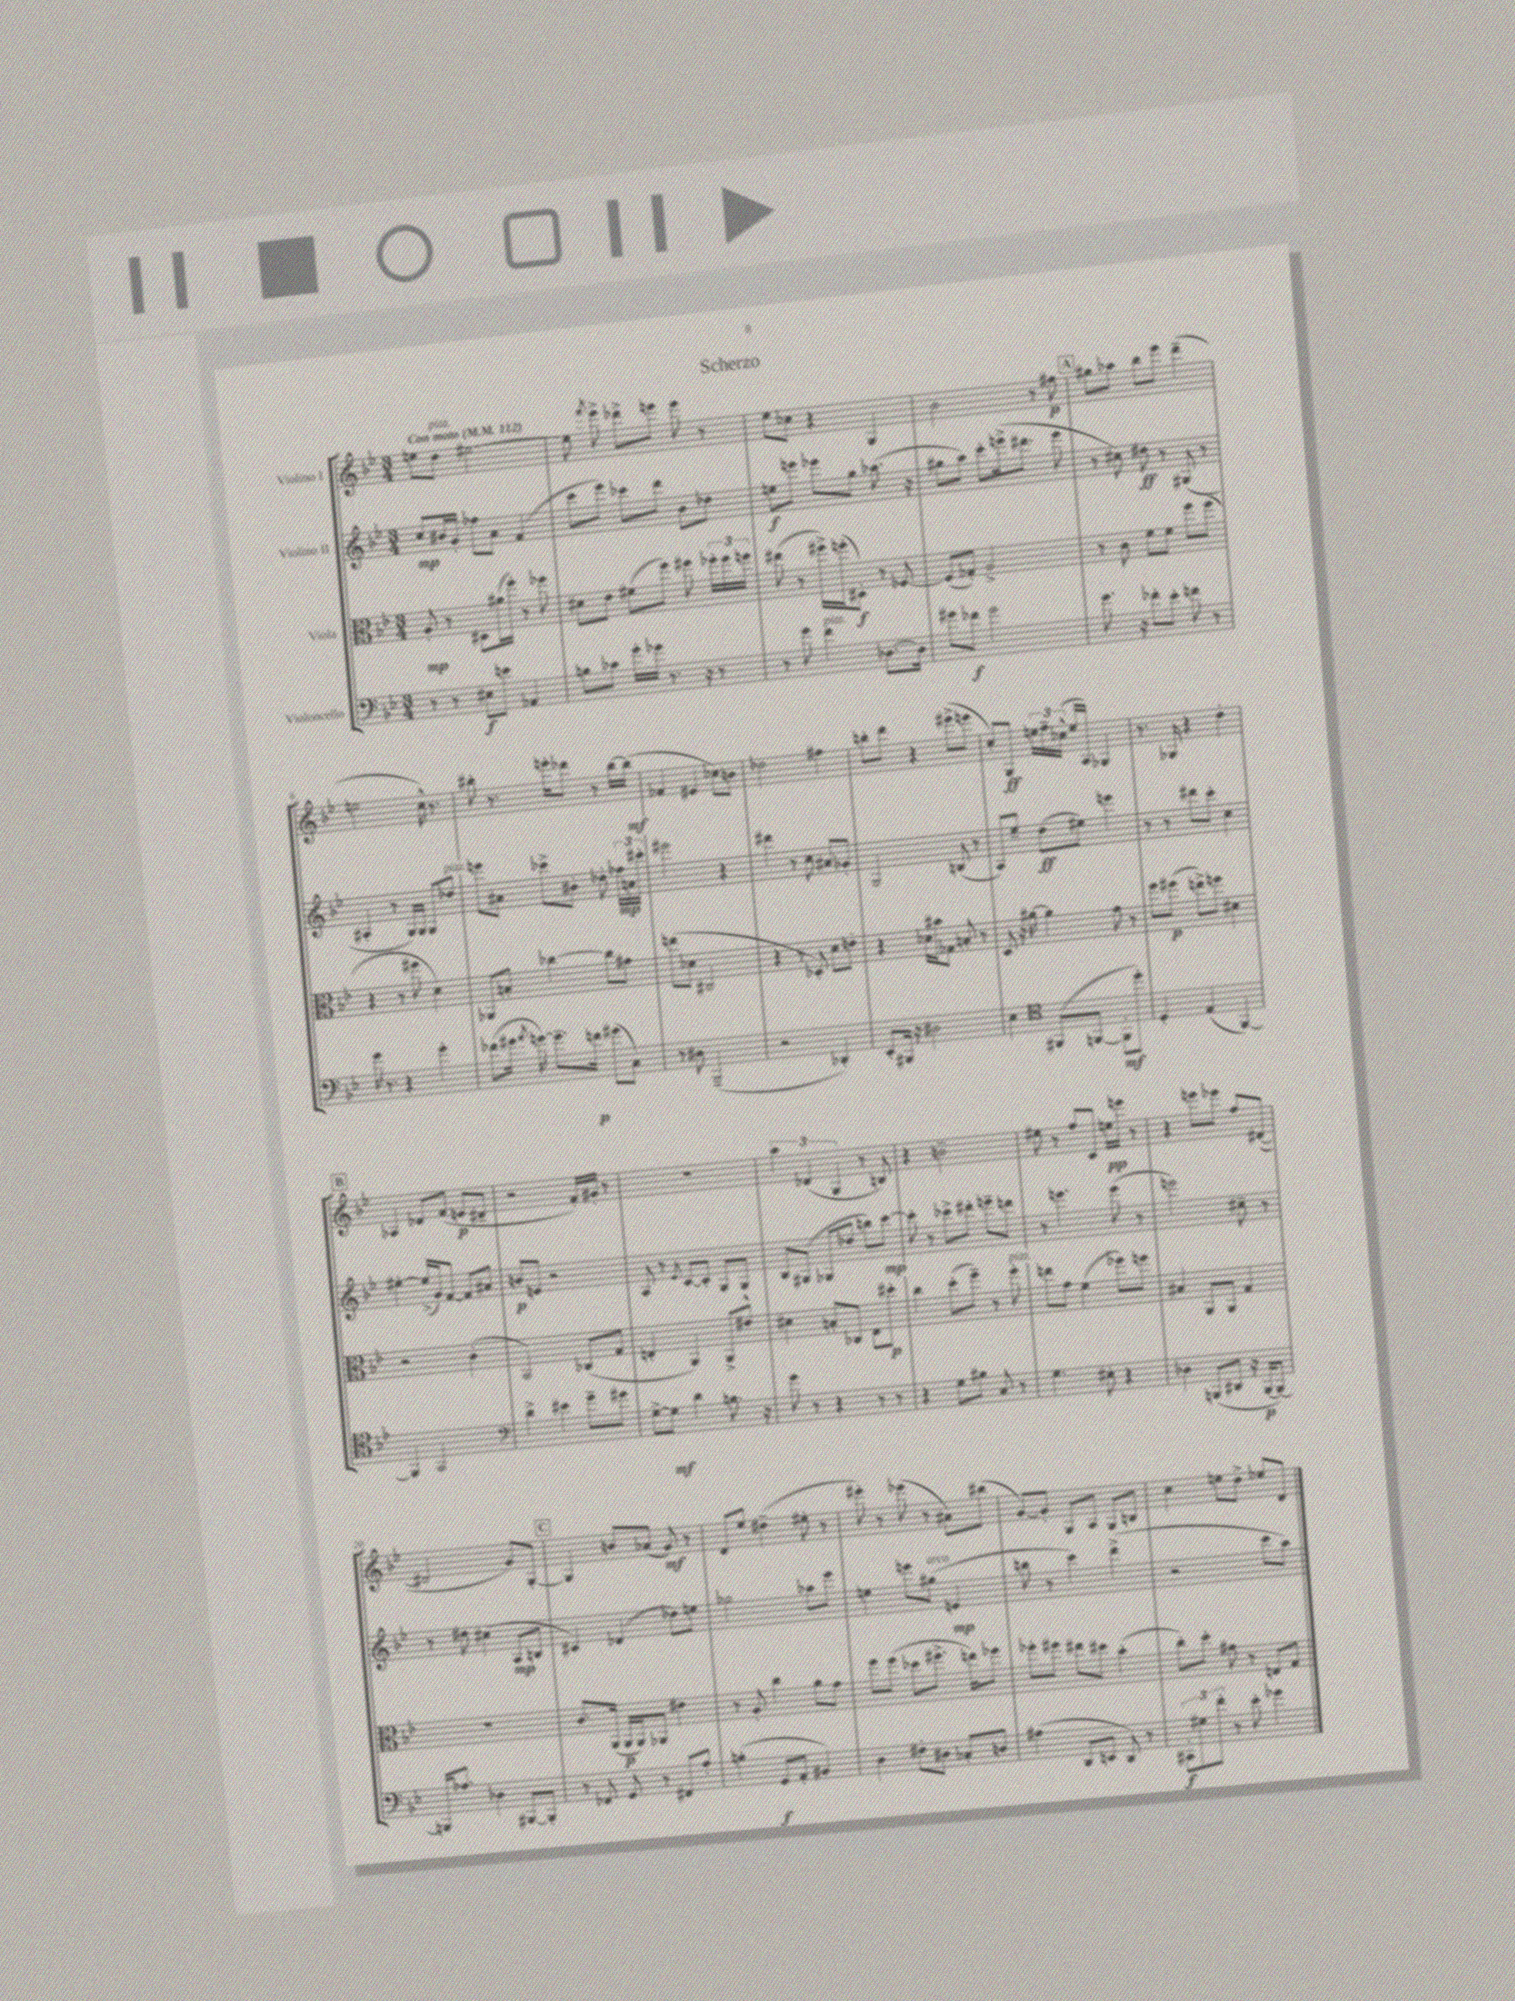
\header { title = "Scherzo" }
<<
\new StaffGroup <<
\new Staff = "s0" \with { instrumentName = "Violino I" } {
    \clef treble \key bes \major \numericTimeSignature \time 3/4 \tempo "Con moto" 4 = 112
    \autoBeamOff e''8[ d''8]^\markup { \italic "pizz." } eis''2~ |
    eis''8 \acciaccatura { f'''8 } ees'''8-> des'''8[-> e'''8] e'''8 r8 |
    ees''8[ ces''8] r4 g4 |
    bes'2 r8 fis''8\p |
    \mark \markup { \box "A" } gis''8[ aes''8] bes''8[ ees'''8] d'''4--( |
    e''2 c''16-^) r8. |
    bis''8-. r8. e'''16[-. des'''8] r8 bis''16[~ bis''16]\mf( |
    fes'4 eis'4 ces''8[) b'8] |
    des''2 fis''4 |
    b''8[-. d'''8] r4 eis'''8[->( e'''8] |
    c''8[-.) g8]\ff \tuplet 3/2 { e''16[ f''16-- ces''16]-^( } e''16[ a16]) ges4 |
    r8. ges16 r4 d''4-. |
    \mark \markup { \box "B" } aes4 des'8[ f'8]( e'8[\p dis'8]-- |
    r2 f'16[-.) gis'16]-. r8 |
    R2. |
    \tuplet 3/2 { a''4 des'4( g4 } r8 b8) |
    r4 b'2-- |
    eis''8 r8 f''8[ c'8] e''16[\pp e'''16] r8 |
    r4 e'''8[ ees'''8] f''8[ dis'8]~( |
    dis'2 g'8[) g8]~-. |
    \mark \markup { \box "C" } g4 b'8[ aes'8]( g'8\mf) r8 |
    d'8[ ees''8] dis''4--( eis''8-. r8 |
    eis'''8-.) r8 ees'''8( r8 ais'8[) bis''8]( |
    g'8[~) g'8]-. g8[ a8] g8[ b8] |
    c''4 e''8[ d''8]-> ees''8[ d'8] \bar "|." |
}
\new Staff = "s1" \with { instrumentName = "Violino II" } {
    \clef treble \key bes \major \numericTimeSignature \time 3/4
    \autoBeamOff c''8[\mp bis'16 g'16]-. fes''8[ a'8] f'4( |
    c'''8[ ees'''8]) ces'''8[ d'''8] bes'8[ des''8] |
    e''8[\f e'''8] ees'''8[ g''8] aes''8.( r16 |
    gis''8[ a''8]) c'''8[-. e'''16->( dis'''8.] e'''8 |
    \mark \markup { \box "A" } r8 cis''8) dis''8\ff r8 gis8( r8 |
    ais4-. r8 g16[) g16] g8[ des''8]^\markup { \italic "pizz." } |
    e'''8[ ais'8] ces'''8[-> bis'8]-. des''8-. \tuplet 3/2 { fes''16[\mp a'16 cis'''16]-. } |
    eis'''2 r4 |
    dis'''4 r8 c''8 ais'8[ ges'8]-. |
    g2 b8( r8 |
    a8[) ees''8]-- d''8[\ff( eis''8]) e'''4 |
    r8 r8 dis'''8[ c'''8]-. c''4 |
    \mark \markup { \box "B" } eis''4~-. eis''16[->( g'16) f'8]~ f'8[ ais'8] |
    b'8[\p e'8] r2 |
    a8 r8 \acciaccatura { ees'8 } c'8[~ c'8]-. g8[ g8] |
    bes8[ gis8]( ges8[ des''8] b''8[) c'''8]~\mp |
    c'''8-. r8 ces'''8[-> dis'''8]-. e'''8[-- d'''8] |
    r8 e'''4. e'''8( r8 |
    e'''2) cis''8-- r8 |
    r8 dis''8 cis''4( a8[\mp b8] |
    \mark \markup { \box "C" } cis'4) des'4( des''8[) e''8] |
    ges''2 aes''8[ ees'''8] |
    e''4 e'''8[ gis''8]^\markup { \italic "arco" }( e'4\mp |
    b''8 r8 c'''4) d'''4->( |
    r2 c'''8[ a''8]) \bar "|." |
}
\new Staff = "s2" \with { instrumentName = "Viola" } {
    \clef alto \key bes \major \numericTimeSignature \time 3/4
    \autoBeamOff a8-.\mp r8 dis8[ ais'16( f''16]-.) r8 fes''8 |
    dis'8[ ees'8] fis'8[( f''8]) fis''8 \tuplet 3/2 { fes''16[-. fes''16 f''16] } |
    eis''8( r8 fis''16[->) f''16-.( dis8]-.\f) r8 fes8~ |
    fes8[( ges8]-.) a2-> |
    \mark \markup { \box "A" } r8 c'8 f'8[ f'8] f''8[ f''8]( |
    r4 r8 fis''8 d'4) |
    aes,8[ b8]-. ces''4~ ces''8[ gis'8] |
    e''8[( des'8] cis2 |
    r4 r8 des8-.) d'8[ e'8]-. |
    r4 des'16[ bis'16 ges8] b8-. r8 |
    d8 r16 ais'16~ ais'4 g'8 r8 |
    f''8[ fis''8]\p( e''8[->) f''8] dis'4 |
    \mark \markup { \box "B" } r2 c'4-.( |
    bes,2) ces8[( g8] |
    e4-. a,4) a,8[-> eis'8]-^ |
    dis'4 b8[-. ces8] ees8[ dis''8]-.\p |
    c''4 d''8[-.( f''8]--) r8 f''8-.^\markup { \italic "pizz." } |
    e''8[ g'8] f'4( fes''8[) f''8] |
    bis4 a,8[ a,8] g4 |
    R2. |
    \mark \markup { \box "C" } c'8.[ a,16]( a,16[\p a,16) aes,8] eis'4 |
    r8 a8-. c''4 a'8[ g'8] |
    f''8[ f''8]( des''8[ fis''8.]-> e''16[) fes''8] |
    fes''8[-. fis''8] eis''8[ dis''8] bes'4-.( |
    c''8[-.) d''8]-. gis'8 r8 e8[ g8] \bar "|." |
}
\new Staff = "s3" \with { instrumentName = "Violoncello" } {
    \clef bass \key bes \major \numericTimeSignature \time 3/4
    \autoBeamOff r8 r8 eis8[\f e'8] aes,4 |
    b8[ ces'8] g'16[-. ges'16] r8. r16 r8 |
    r8 g'8 f'4^\markup { \italic "pizz." } des8.[~ des16] |
    gis'8[ fes'8]\f gis'2 |
    \mark \markup { \box "A" } g'8. r16 fes'8[-. ees'8]-. f'8 r8 |
    g'16 r8. r4 g'4-. |
    fes'8[( gis'16] \acciaccatura { a'8 } g'16~) g'8.[-- f'16]\p gis'8[( c8]) |
    r8 dis8 bes,,2--( |
    r2 des,4-.) |
    ees,8[-. bis,,16] r16 dis2 |
    ees4 \clef tenor fis,8[( f,8]~ f,8[-.\mf d''8]-.) |
    d4-. ees4( f,4~) |
    \mark \markup { \box "B" } f,4 g,2 |
    \clef bass d'4-> eis'4 g'8[-- gis'8] |
    g8[~-> g8]\mf d'4 b8. r16 |
    g'8 r8 r4 r8 r8 |
    r4 g8[ bis8] c8 r8 |
    g4. eis8-. r4 |
    des4 b,,8[( dis,8] r16 b,,16[~\p b,,8]~) |
    b,,16[ aes8.] des4 bis,,8[~ bis,,8]-. |
    \mark \markup { \box "C" } r8 fes,8 g,8 r8 fis,8[ a8]-. |
    b4-.( g,8[\f a,8]-. bis,4) |
    d4 fis8[-. dis8] ces8[-. d8] |
    ais4( d,8[ e,8] d,8) r8 |
    \tuplet 3/2 { cis,8[-.\f gis8 f'8]-. } r8 ees'8-. ges'4 \bar "|." |
}
>>
>>
